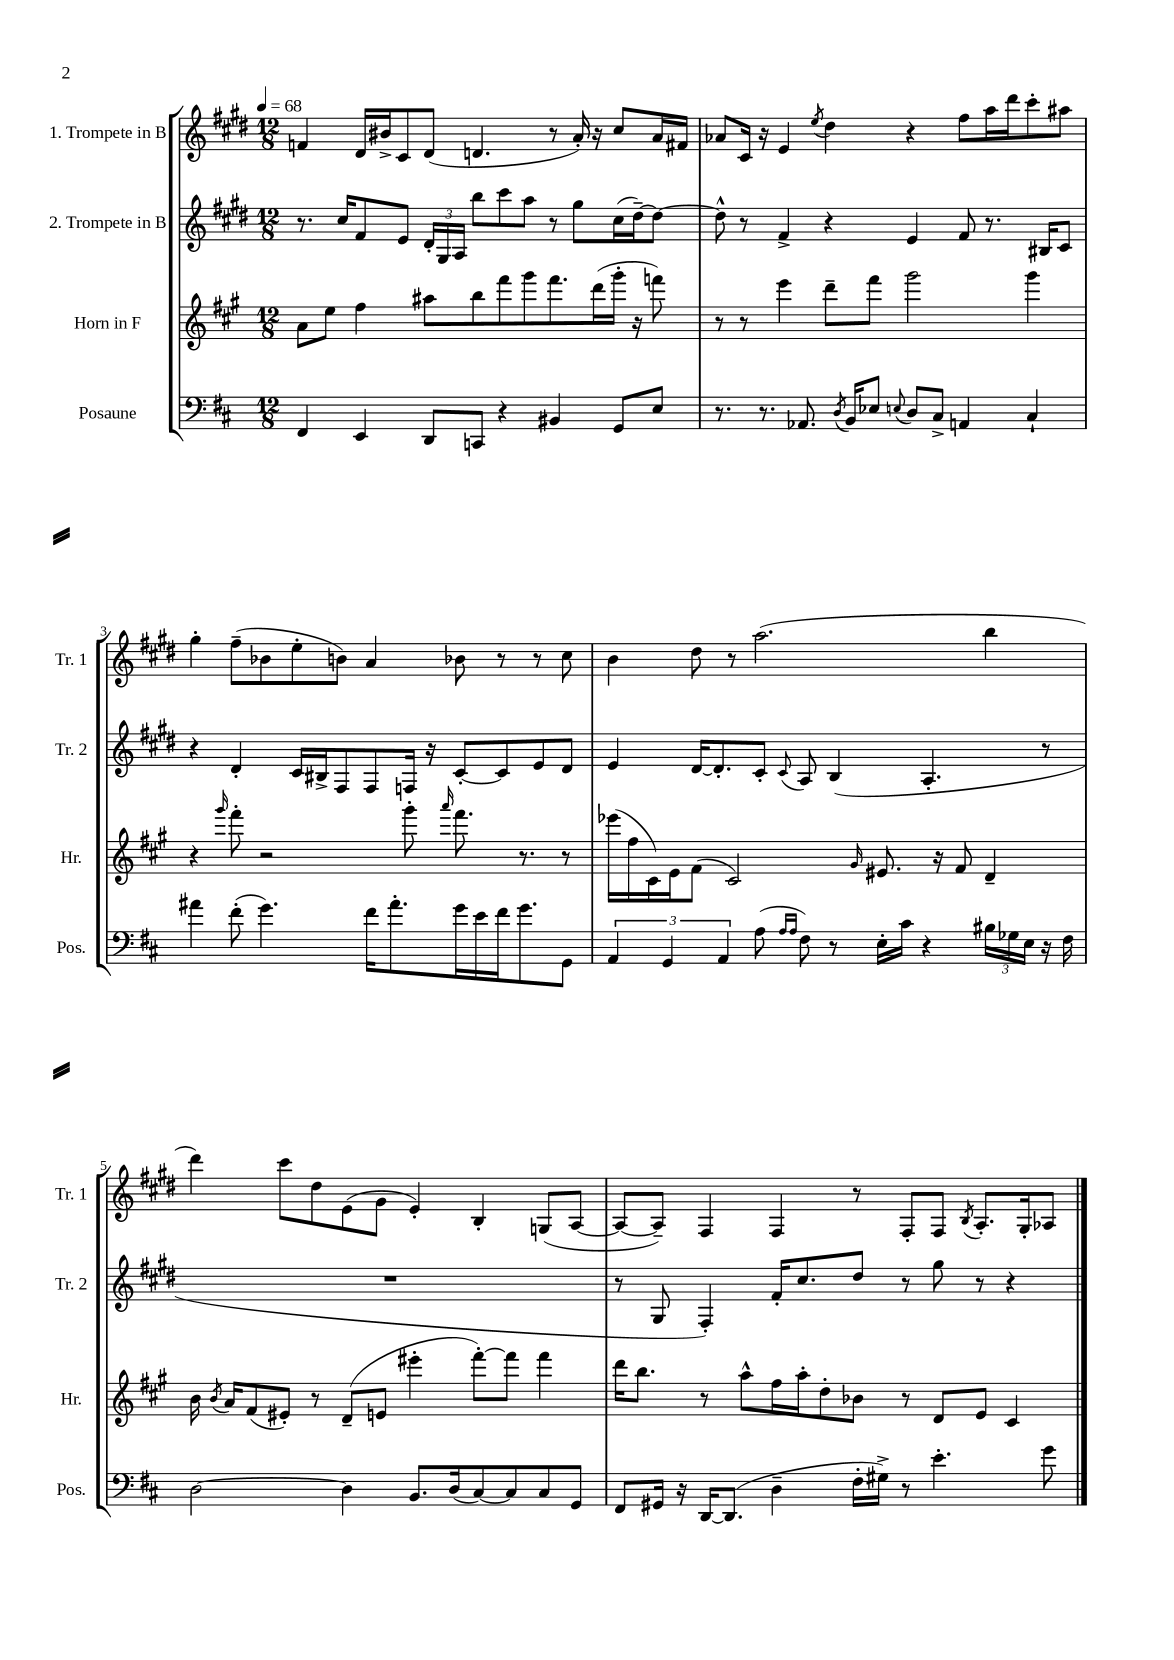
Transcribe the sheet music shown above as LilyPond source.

<<
\new StaffGroup <<
\new Staff = "s0" \with { instrumentName = "1. Trompete in B" shortInstrumentName = "Tr. 1" } {
    \clef treble \key e \major \numericTimeSignature \time 12/8 \tempo 4 = 68
    \autoBeamOff f'4 dis'16[ bis'16-> cis'8 dis'8]( d'4. r8 a'16-.) r16 cis''8[ a'16 fis'16] |
    aes'8[ cis'16] r16 e'4 \acciaccatura { e''8 } dis''4 r4 fis''8[ a''16 dis'''16 cis'''8-. ais''8] |
    gis''4-. fis''8[--( bes'8 e''8-. b'8]) a'4 bes'8 r8 r8 cis''8 |
    b'4 dis''8 r8 a''2.( b''4 |
    dis'''4) cis'''8[ dis''8 e'8( gis'8] e'4-.) b4-. g8[( a8]~ |
    a8[~ a8]--) fis4 fis4 r8 fis8[-. fis8] \acciaccatura { b8 } a8.[-. gis16-. aes8] \bar "|." |
}
\new Staff = "s1" \with { instrumentName = "2. Trompete in B" shortInstrumentName = "Tr. 2" } {
    \clef treble \key e \major \numericTimeSignature \time 12/8
    \autoBeamOff r8. cis''16[ fis'8 e'8] \tuplet 3/2 { dis'16[-. gis16 a16] } b''8[ cis'''8 a''8] r8 gis''8[ cis''16( dis''16~--) dis''8]~ |
    dis''8-^ r8 fis'4-> r4 e'4 fis'8 r8. bis16[ cis'8] |
    r4 dis'4-. cis'16[ bis16-> fis8 fis8 f16] r16 cis'8[~-. cis'8 e'8 dis'8] |
    e'4 dis'16[~ dis'8.-. cis'8]-. \appoggiatura { cis'8 } a8 b4( a4.-. r8 |
    R1. |
    r8 gis8 fis4-.) fis'16[-. cis''8. dis''8] r8 gis''8 r8 r4 \bar "|." |
}
\new Staff = "s2" \with { instrumentName = "Horn in F" shortInstrumentName = "Hr." } {
    \clef treble \key a \major \numericTimeSignature \time 12/8
    \autoBeamOff a'8[ e''8] fis''4 ais''8[ b''8 fis'''8 gis'''8 fis'''8. d'''16( gis'''16]-. r16 f'''8) |
    r8 r8 e'''4 d'''8[-- fis'''8] gis'''2 gis'''4 |
    r4 \grace { gis'''16 } fis'''8-. r2 gis'''8-. \grace { a'''16 } fis'''8. r8. r8 |
    ees'''16[( fis''16 cis'16) e'16 fis'8]( cis'2) \grace { gis'16 } eis'8. r16 fis'8 d'4-- |
    b'16 \acciaccatura { b'8 } a'16[ fis'8( eis'8]-.) r8 d'8[--( e'8] eis'''4-. fis'''8[~-.) fis'''8] fis'''4 |
    d'''16[ b''8.] r8 a''8[-^ fis''16 a''16-. d''8-. bes'8] r8 d'8[ e'8] cis'4 \bar "|." |
}
\new Staff = "s3" \with { instrumentName = "Posaune" shortInstrumentName = "Pos." } {
    \clef bass \key d \major \numericTimeSignature \time 12/8
    \autoBeamOff fis,4 e,4 d,8[ c,8] r4 bis,4 g,8[ e8] |
    r8. r8. aes,8. \acciaccatura { d8 } b,16[ ees8] \appoggiatura { e8 } d8[ cis8]-> a,4 cis4-! |
    ais'4 fis'8-.( g'4.) fis'16[ ais'8.-. g'16 e'16 fis'16 g'8. g,8] |
    \tuplet 3/2 { a,4 g,4 a,4 } a8( \grace { a16[ a16] } fis8) r8 e16[-. cis'16] r4 \tuplet 3/2 { bis16[ ges16 e16] } r16 fis16 |
    d2~ d4 b,8.[ d16( cis8~) cis8 cis8 g,8] |
    fis,8[ gis,16] r16 d,16[~ d,8.]( d4-- fis16[-. gis16]->) r8 e'4.-. g'8 \bar "|." |
}
>>
>>
